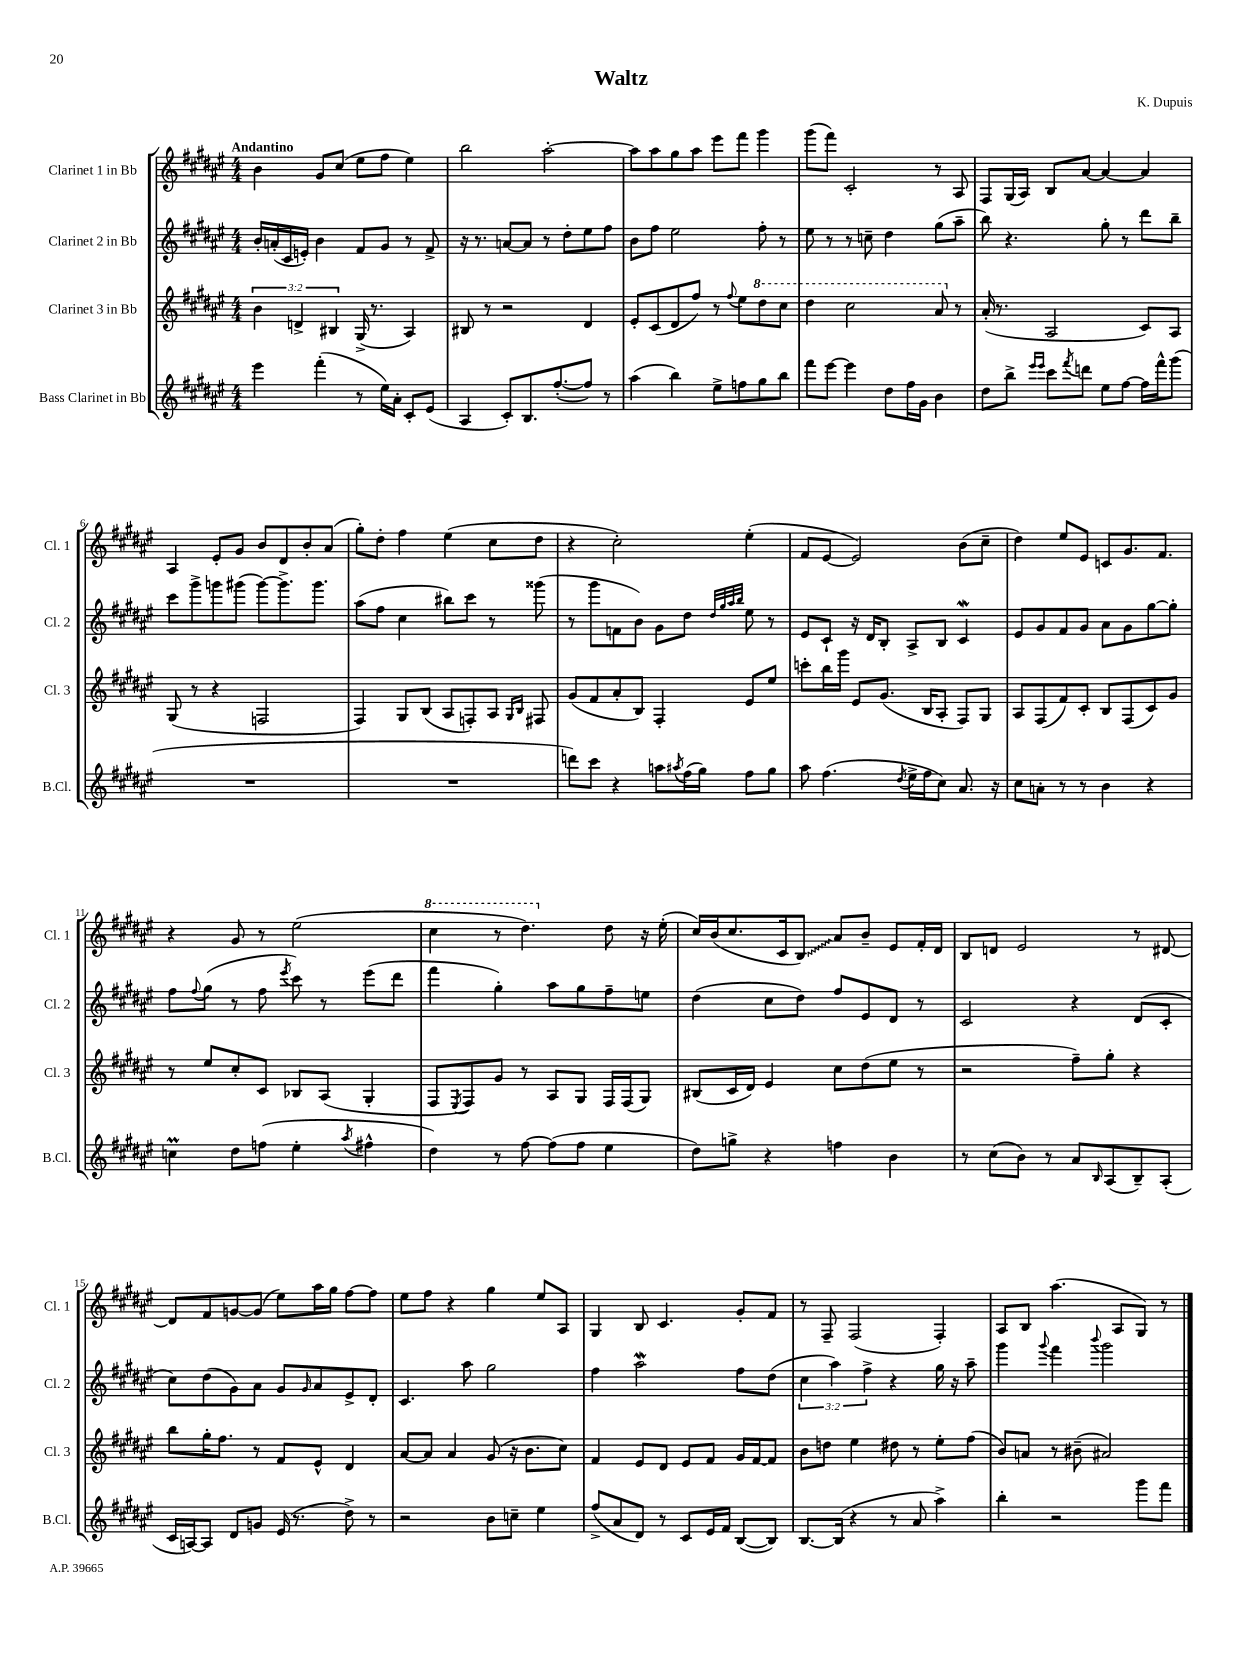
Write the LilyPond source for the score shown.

\header { title = "Waltz" composer = "K. Dupuis" }
<<
\new StaffGroup <<
\new Staff = "s0" \with { instrumentName = "Clarinet 1 in Bb" shortInstrumentName = "Cl. 1" } {
    \clef treble \key fis \major \numericTimeSignature \time 4/4 \tempo "Andantino"
    b'4 gis'8 cis''8( eis''8 fis''8 eis''4) |
    b''2 ais''2~-. |
    ais''8 ais''8 gis''8 ais''8 eis'''8 fis'''8 gis'''4 |
    gis'''8( fis'''8) cis'2-. r8 ais8 |
    fis8 gis16( ais16) b8 ais'8~ ais'4~ ais'4 |
    ais4 eis'8-. gis'8 b'8 dis'8 b'8-. ais'8( |
    gis''8-.) dis''8-. fis''4 eis''4( cis''8 dis''8 |
    r4 cis''2-.) eis''4-.( |
    fis'8 eis'8~ eis'2) b'8( cis''8-- |
    dis''4) eis''8 eis'8 c'8 gis'8. fis'8. |
    r4 gis'8 r8 eis''2( |
    \ottava #1 cis'''4 r8 dis'''4.) \ottava #0 dis''8 r16 eis''16-.( |
    cis''16) b'16( cis''8. cis'16 \once \override Glissando.style = #'zigzag b8\glissando) ais'8 b'8-- eis'8 fis'16-. dis'16 |
    b8 d'8 eis'2 r8 dis'8~ |
    dis'8 fis'8 g'8~ g'8( eis''8) ais''16 gis''16 fis''8~ fis''8 |
    eis''8 fis''8 r4 gis''4 eis''8 ais8 |
    gis4 b8 cis'4. gis'8-. fis'8 |
    r8 fis8-- fis2( fis4-.) |
    ais8 b8 ais''4.( ais8 gis8) r8 \bar "|." |
}
\new Staff = "s1" \with { instrumentName = "Clarinet 2 in Bb" shortInstrumentName = "Cl. 2" } {
    \clef treble \key fis \major \numericTimeSignature \time 4/4 \override Staff.TupletNumber.text = #tuplet-number::calc-fraction-text
    b'16-. a'16-.( cis'16 e'16-.) b'4 fis'8 gis'8 r8 fis'8-> |
    r16 r8. a'8~ a'8 r8 dis''8-. eis''8 fis''8 |
    b'8 fis''8 eis''2 fis''8-. r8 |
    eis''8 r8 r8 c''8-- dis''4 gis''8( ais''8-- |
    b''8) r4. gis''8-. r8 dis'''8 b''8-- |
    cis'''8 gis'''8-> g'''8 gis'''8( gis'''8~) gis'''8.-> gis'''8. |
    ais''8( fis''8 cis''4 bis''8) cis'''8 r8 gisis'''8( |
    r8 gis'''8 f'8 b'8) gis'8 dis''8 \grace { dis''32 gis''32 ais''32 b''32 } eis''8 r8 |
    eis'8 cis'8-! r16 dis'16 b8-. ais8-> b8 cis'4\mordent |
    eis'8 gis'8 fis'8 gis'8 ais'8 gis'8 gis''8~ gis''8-. |
    fis''8 \appoggiatura { fis''8 } gis''8( r8 fis''8 \acciaccatura { eis'''8 } cis'''8) r8 eis'''8( dis'''8 |
    fis'''4 gis''4-.) ais''8 gis''8 fis''8-- e''8 |
    dis''4( cis''8 dis''8) fis''8 eis'8 dis'8 r8 |
    cis'2 r4 dis'8( cis'8-. |
    cis''8) dis''8( gis'8) ais'8 gis'8 \grace { gis'16 } ais'8 eis'8-> dis'8-. |
    cis'4. ais''8 gis''2 |
    fis''4 ais''2\mordent fis''8 dis''8( |
    \tuplet 3/2 { cis''4 ais''4) fis''4-> } r4 gis''16 r16 ais''8-- |
    gis'''4 \appoggiatura { gis'''8 } fis'''4 \appoggiatura { b'''8 } gis'''2 \bar "|." |
}
\new Staff = "s2" \with { instrumentName = "Clarinet 3 in Bb" shortInstrumentName = "Cl. 3" } {
    \clef treble \key fis \major \numericTimeSignature \time 4/4 \override Staff.TupletNumber.text = #tuplet-number::calc-fraction-text
    \tuplet 3/2 { b'4 d'4-> bis4 } gis16->( r8. ais4) |
    bis8 r8 r2 dis'4 |
    eis'8-. cis'8( dis'8 fis''8) r8 \appoggiatura { fis''8 } eis''8 \ottava #1 dis'''8 cis'''8 |
    dis'''4 cis'''2 ais''8 \ottava #0 r8 |
    ais'16-.( r8. ais2 cis'8) ais8 |
    gis8( r8 r4 f2 |
    fis4) gis8 b8( ais8 f8-.) ais8 \grace { gis16 b16 } fis8 |
    gis'8( fis'8 ais'8-. b8) fis4-. eis'8 eis''8 |
    c'''8-. b''16 gis'''16 eis'8 gis'8.( b16 ais8-. fis8) gis8 |
    ais8 fis8( fis'8) cis'8-. b8 fis8( cis'8) gis'8 |
    r8 eis''8 cis''8-. cis'8 bes8 ais8( gis4-. |
    fis8 \acciaccatura { eis8 } fis8) gis'8 r8 ais8 gis8 fis16 fis16( gis8) |
    bis8( cis'16 dis'16) eis'4 cis''8 dis''8( eis''8 r8 |
    r2 fis''8--) gis''8-. r4 |
    b''8 gis''16-. fis''8. r8 fis'8 eis'8-^ dis'4 |
    ais'8~ ais'8 ais'4 gis'8( r16 b'8. cis''8) |
    fis'4 eis'8 dis'8 eis'8 fis'8 gis'16 fis'16~ fis'8 |
    b'8 d''8 eis''4 dis''8 r8 eis''8-. fis''8( |
    b'8) a'8 r8 bis'8--( ais'2) \bar "|." |
}
\new Staff = "s3" \with { instrumentName = "Bass Clarinet in Bb" shortInstrumentName = "B.Cl." } {
    \clef treble \key fis \major \numericTimeSignature \time 4/4
    eis'''4 fis'''4-.( r8 eis''16) ais'16-. cis'8-. eis'8( |
    ais4 cis'8-.) b8. fis''8.~-.( fis''8) r8 |
    ais''4( b''4) eis''8-> f''8 gis''8 b''8 |
    fis'''8 eis'''8~ eis'''4 dis''8 fis''16 gis'16 b'4 |
    dis''8 b''8-> \grace { eis'''16 eis'''16 } cis'''8 \acciaccatura { fis'''8 } d'''8 eis''8 fis''8~ fis''16 fis'''16-^ gis'''8( |
    R1 |
    R1 |
    d'''8) cis'''8 r4 a''8 \acciaccatura { ais''8 } fis''16( gis''16) fis''8 gis''8 |
    ais''8 fis''4.( \acciaccatura { dis''8 } eis''16-> fis''16 cis''8) ais'8. r16 |
    cis''8 a'8-. r8 r8 b'4 r4 |
    c''4\prall dis''8 f''8( eis''4-. \acciaccatura { ais''8 } fis''4-^ |
    dis''4) r8 fis''8~ fis''8( fis''8 eis''4 |
    dis''8) g''8-> r4 f''4 b'4 |
    r8 cis''8( b'8) r8 ais'8 \grace { b16 } ais8( b8--) ais8-.( |
    cis'16 a16~) a8 dis'8 g'8 eis'16( r8. dis''8->) r8 |
    r2 b'8 c''8-- eis''4 |
    fis''8->( ais'8 dis'8) r8 cis'8 eis'16 fis'16 b8~( b8) |
    b8.~ b16( r4 r8 ais'8 ais''4->) |
    b''4-. r2 gis'''8 fis'''8 \bar "|." |
}
>>
>>
